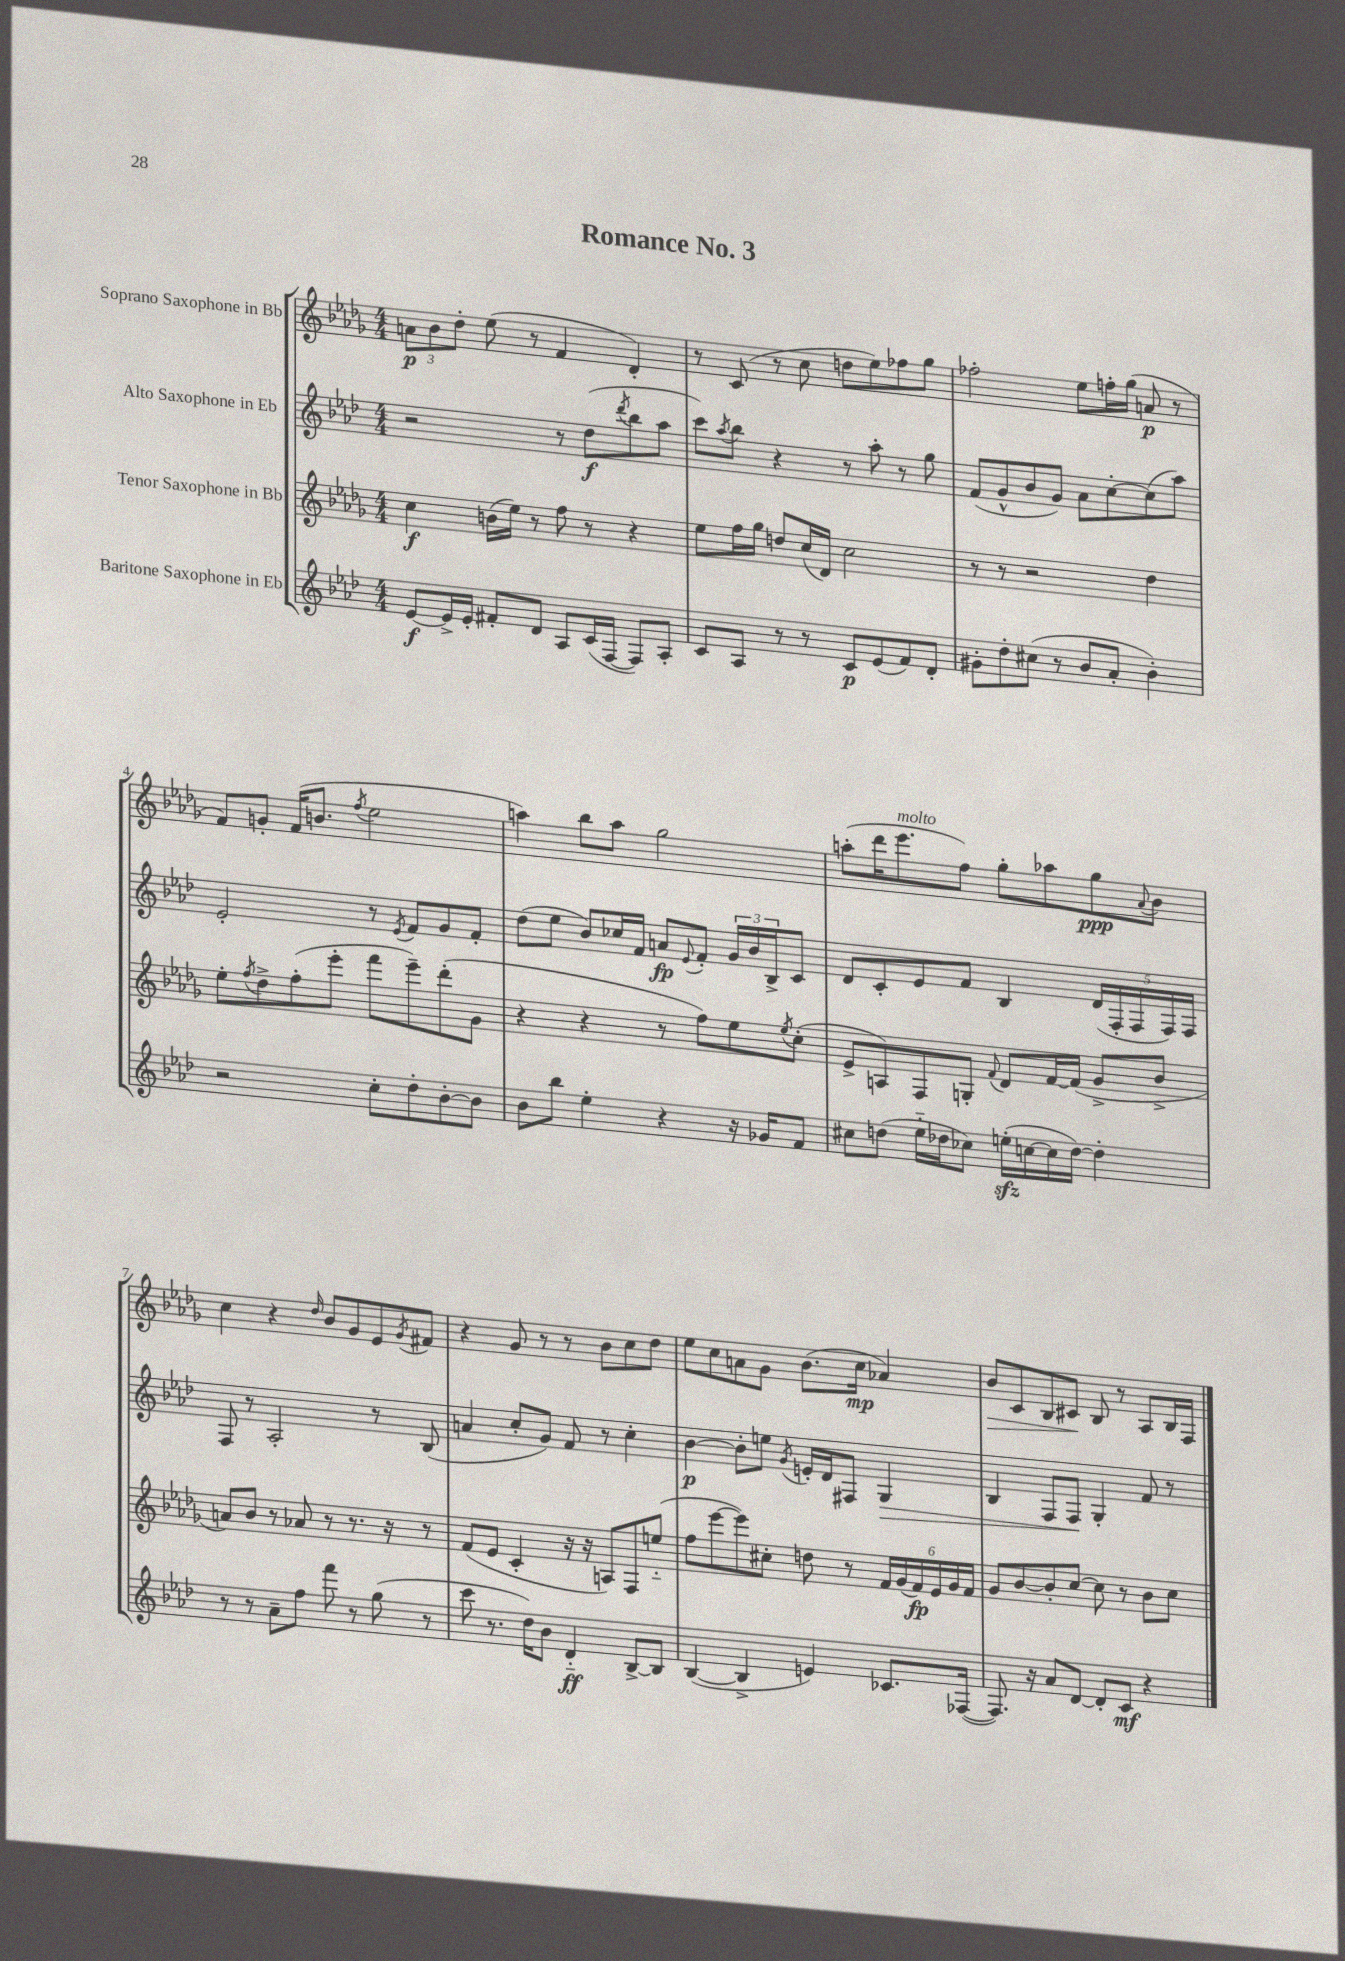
\header { title = "Romance No. 3" }
<<
\new StaffGroup <<
\new Staff = "s0" \with { instrumentName = "Soprano Saxophone in Bb" } {
    \clef treble \key des \major \numericTimeSignature \time 4/4
    \tuplet 3/2 { a'8\p bes'8 des''8-. } ees''8( r8 f'4 des'4-.) |
    r8 c'8( r8 c''8 d''8 ees''8) fes''8 ges''8 |
    fes''2-. ees''8 f''16-. ges''16( a'8\p r8 |
    f'8) g'8-. f'16( b'8. \acciaccatura { f''8 } ees''2 |
    a''4) bes''8 a''8 ges''2 |
    a''8-.( des'''16 ees'''8.^\markup { \italic "molto" } f''8) ges''8-. aes''8 ges''8\ppp \appoggiatura { aes'8 } bes'8 |
    c''4 r4 \grace { des''16 } bes'8 ges'8 ees'8 \acciaccatura { ges'8 } fis'8 |
    r4 ges'8 r8 r8 bes'8 c''8 des''8 |
    ees''8 c''8 a'8 ges'8 bes'8.( c''16\mp aes'4) |
    bes'8\> c'8 bes8 cis'8\! bes8 r8 aes8 bes16 f16 \bar "|." |
}
\new Staff = "s1" \with { instrumentName = "Alto Saxophone in Eb" } {
    \clef treble \key aes \major \numericTimeSignature \time 4/4
    r2 r8 des''8\f( \acciaccatura { des'''8 } bes''8 aes''8 |
    c'''8) \acciaccatura { aes''8 } bes''8 r4 r8 aes''8-. r8 g''8 |
    f'8( g'8-^ bes'8 g'8) aes'8 c''8~-. c''8( aes''8) |
    ees'2-. r8 \acciaccatura { ees'8 } f'8 g'8 f'8-. |
    des''8( ees''8 bes'8) ces''16 f'16 a'8\fp \appoggiatura { ees'8 } f'8-. \tuplet 3/2 { g'16 bes'16 bes16-> } c'8 |
    des'8 c'8-. ees'8 f'8 bes4 \tuplet 5/4 { des'16( f16-. f16 f16) f16 } |
    f8 r8 aes2-. r8 bes8( |
    a'4 c''8-. g'8) f'8 r8 c''4-. |
    bes'4~\p bes'8-. e''8 \acciaccatura { g'8 } e'16-. des'16 fis8 g4\> |
    bes4 f8 f8\! g4-. f'8 r8 \bar "|." |
}
\new Staff = "s2" \with { instrumentName = "Tenor Saxophone in Bb" } {
    \clef treble \key des \major \numericTimeSignature \time 4/4
    c''4\f b'16( ees''16) r8 f''8 r8 r4 |
    ees''8 f''16 ges''16 d''8 c''16( des'16) c''2 |
    r8 r8 r2 des''4 |
    ees''8-. \acciaccatura { f''8 } des''8-> f''8-.( ees'''8-. f'''8 ees'''8--) des'''8-.( ges'8 |
    r4 r4 r8 f''8) ees''8 \acciaccatura { ees''8 } c''8-.( |
    ees'8-> a8) f8 g8-. \appoggiatura { f'8 } des'8 f'16~ f'16( ges'8-> bes'8-> |
    a'8) bes'8 r8 aes'8 r8 r8. r16 r8 |
    f'8( ees'8 c'4-. r16 r16 a8) f8 e''8-_( |
    f''8 ees'''8~ ees'''8) cis''8-. d''8 r8 \tuplet 6/4 { f'16 ges'16( f'16\fp) ees'16 ges'16 f'16 } |
    ges'8 bes'8~ bes'8-. c''8~ c''8 r8 bes'8 c''8 \bar "|." |
}
\new Staff = "s3" \with { instrumentName = "Baritone Saxophone in Eb" } {
    \clef treble \key aes \major \numericTimeSignature \time 4/4
    ees'8~\f ees'16-> ees'16-. fis'8-. des'8 aes8 c'16( f16~ f8) aes8-. |
    c'8 aes8 r8 r8 c'8\p ees'8( f'8) des'8-. |
    gis'8-. des''8-. cis''8( r8 bes'8 aes'8-. bes'4-.) |
    r2 c''8-. des''8-. bes'8~-. bes'8 |
    bes'8 bes''8 ees''4-. r4 r16 ges'16 f'8 |
    cis''8 d''8( ees''16-_ des''16 ces''8) e''16-.\sfz( c''16~ c''16 des''16~) des''4-. |
    r8 r8 aes'8-- f''8 f'''8 r8 g''8( r8 |
    c'''8 r8. des''16) bes'8 des'4-_\ff bes8~-> bes8 |
    bes4~( bes4-> e'4) ces'8. fes16~( |
    fes8.) r16 aes'8 des'8~ des'8-. c'8\mf r4 \bar "|." |
}
>>
>>
